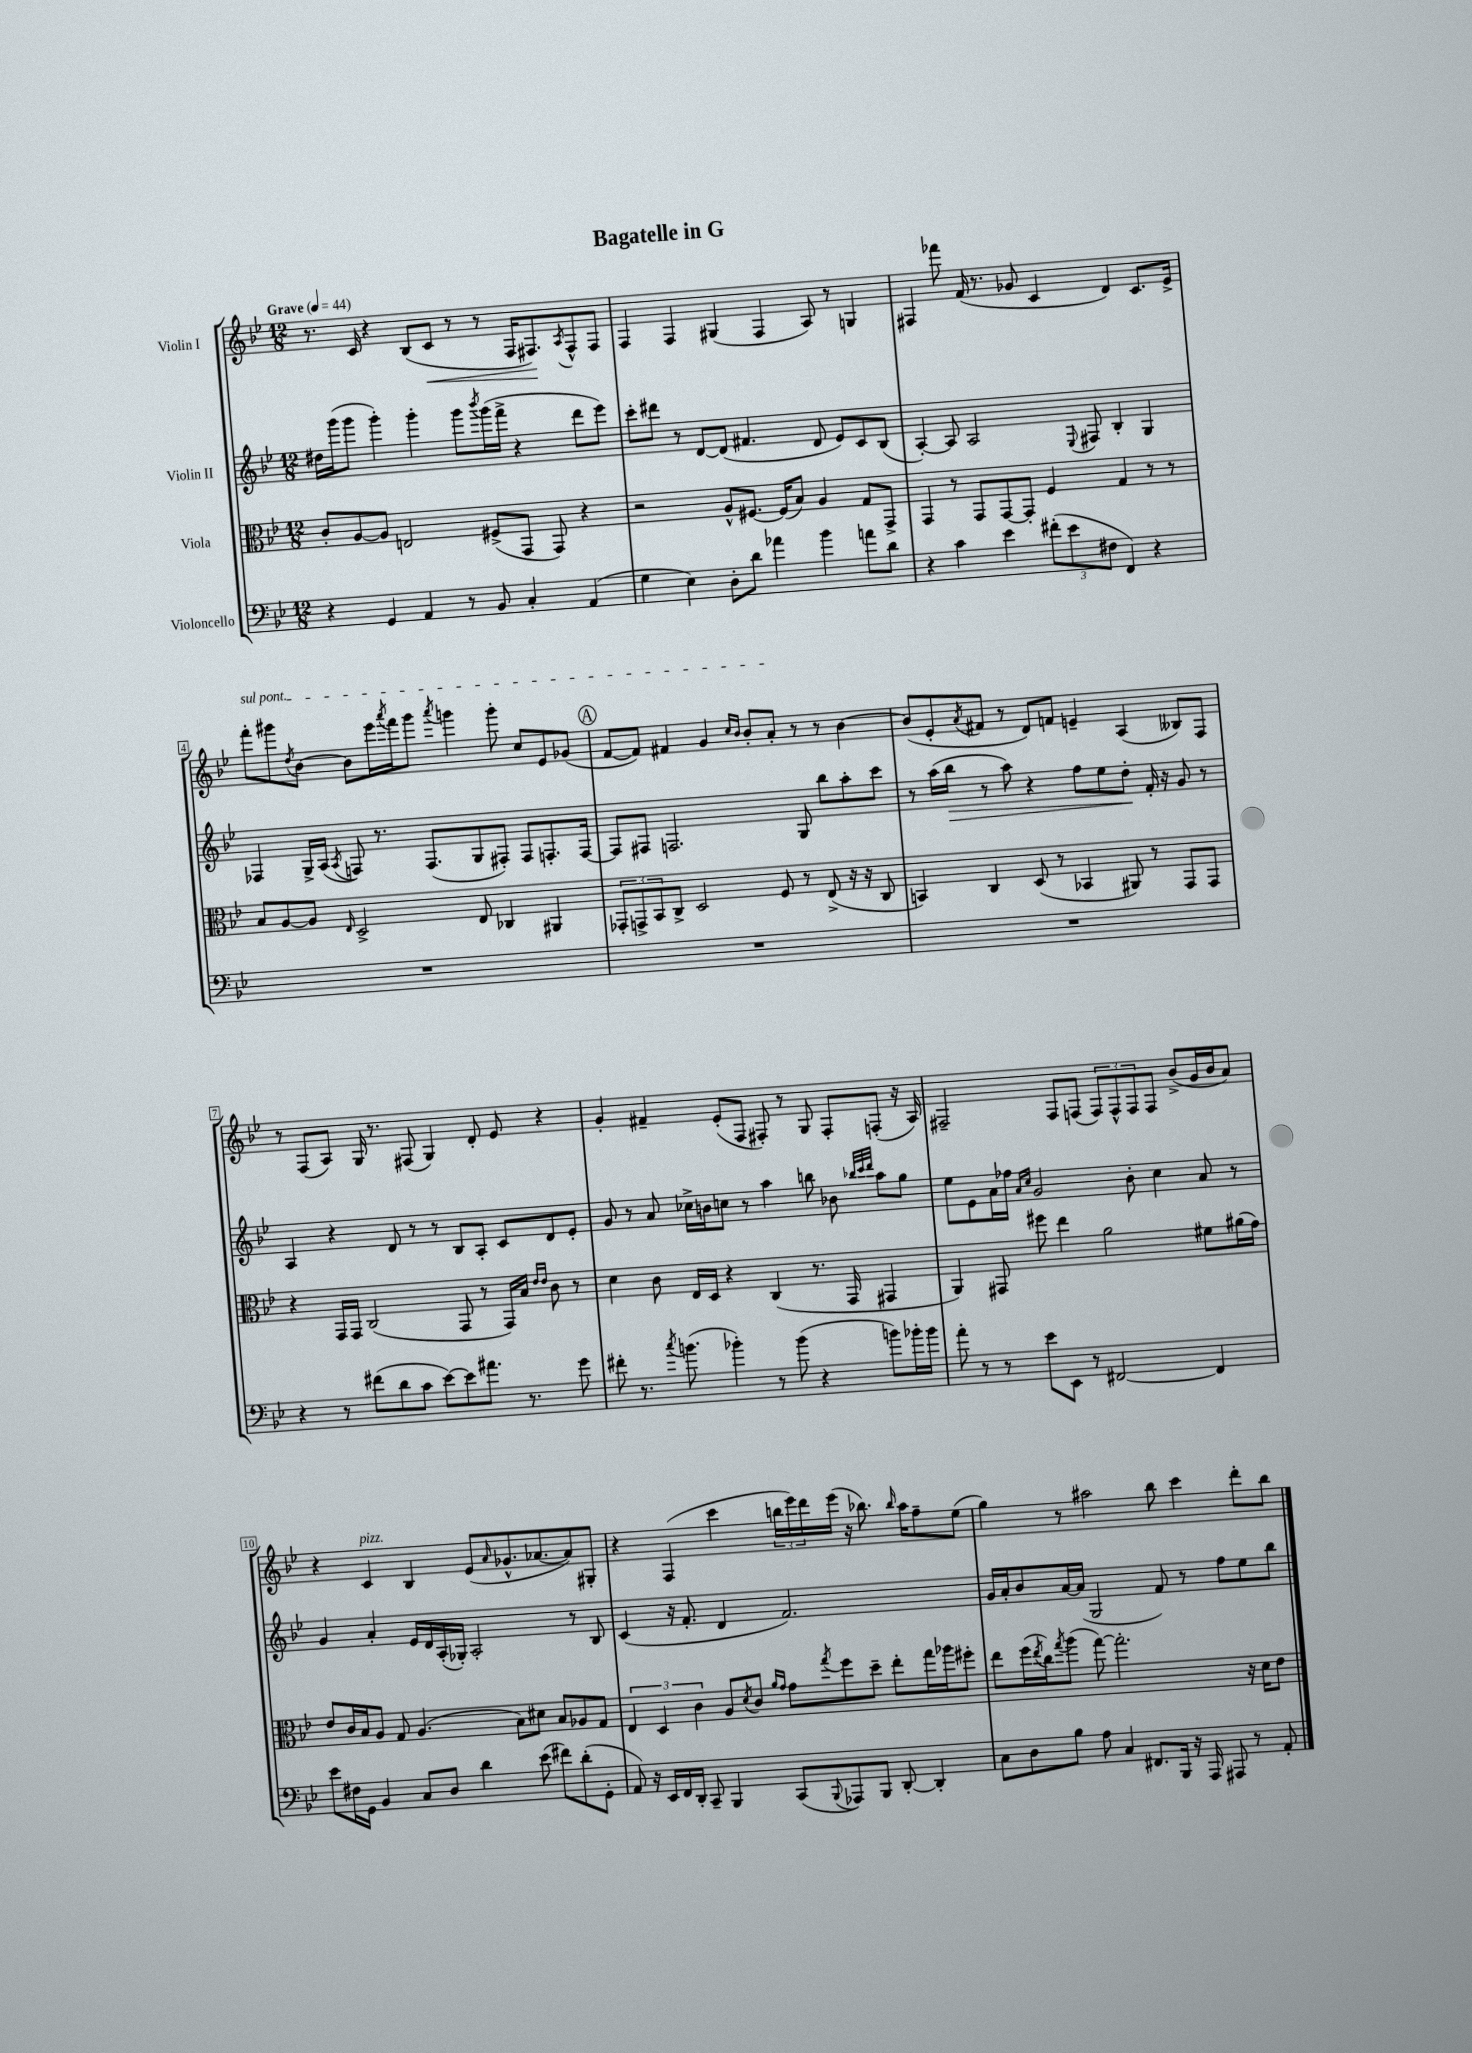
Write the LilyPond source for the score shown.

\header { title = "Bagatelle in G" }
<<
\new StaffGroup <<
\new Staff = "s0" \with { instrumentName = "Violin I" } {
    \clef treble \key bes \major \numericTimeSignature \time 12/8 \tempo "Grave" 4 = 44
    r8. c'16 r4 bes8( c'8\< r8 r8 f16 fis8.\!) \acciaccatura { a8 } fis8-^ fis8 |
    f4 f4 gis4( f4 a8) r8 g4 |
    fis4 fes'''8 f'16( r8. ges'8 c'4 d'4) c'8. ees'16-> |
    \once \override TextSpanner.bound-details.left.text = \markup { \italic "sul pont." } f'''8-.\startTextSpan gis'''8 \acciaccatura { d''8 } bes'8~ bes'8 ees'''16 \acciaccatura { a'''8 } f'''16 gis'''8 \acciaccatura { a'''8 } g'''4 g'''8-. c''8 ees'8 ges'8( |
    \mark \markup { \circle "A" } f'8~ f'8) fis'4 g'4 \grace { c''16 bes'16 } bes'8-. a'8-.\stopTextSpan r8 r8 bes'4~ |
    bes'8( ees'8-. \acciaccatura { a'8 } fis'8 r8 d'8) f'8 e'4-- a4( beses8) f8 |
    r8 f8( a8) g16 r8. fis8( g4) d'8-. ees'8 r4 |
    g'4-. fis'4-- ees'8-.( f8 fis8-.) r8 g8 fis8-. f8-.( r16 a16) |
    fis2-- fis8 f8( \tuplet 3/2 { f8) f8-^ f8 } f8 bes'8->( g'16 bes'16 a'8) |
    r4 c'4^\markup { \italic "pizz." } bes4 ees'8( \grace { a'16 } ges'8.-^ aes'8.~ aes'8) gis8-. |
    r4 f4( c'''4 \tuplet 3/2 { b''16 ees'''16) d'''16 } ees'''16( r16 bes''8.) \grace { bes''16 } a''16 f''8-- ees''8( |
    g''4) r8 ais''2 bes''8 c'''4 d'''8-. bes''8 \bar "|." |
}
\new Staff = "s1" \with { instrumentName = "Violin II" } {
    \clef treble \key bes \major \numericTimeSignature \time 12/8
    dis''16 g'''16( g'''8 g'''4-.) g'''4-. g'''8 \acciaccatura { bes'''8 } g'''16( f'''16-> r4 d'''8 ees'''8) |
    c'''8-. dis'''8 r8 d'8~ d'8( fis'4. d'8 ees'8) c'8 bes8( |
    a4~-.) a8 a2 \appoggiatura { ees8 } fis8 bes4-. g4 |
    fes4 g16-> a16( \acciaccatura { a8 } f8) r8. f8.( g8 fis8-.) fis8 f8.-. f16~ |
    \mark \markup { \circle "A" } f8 fis8 f2. g8 bes''8 a''8-. c'''8 |
    r8 a''16( bes''16\> r8 a''8) r4 f''8 ees''8 d''8-.\! f'16-. r16 g'8 r8 |
    a4 r4 d'8 r8 r8 bes8 a8-. c'8 d'8 ees'8-. |
    g'8 r8 a'8 ces''16-> b'16 c''8 r8 a''4 b''8 bes'8 \grace { bes''32 c'''32 d'''32 } a''8 g''8 |
    ees''8 ees'8 a'16 fes''16 \grace { a'16 c''16 } g'2 bes'8-. c''4 a'8 r8 |
    g'4 a'4-. ees'16 d'16 a16-.( ges16-.) a2-. r8 bes8 |
    c'4( r16 f'8.-. d'4 f'2.) |
    g'16 a'16-. bes'8 a'16~ a'16( g2 f'8) r8 f''8 ees''8 bes''8 \bar "|." |
}
\new Staff = "s2" \with { instrumentName = "Viola" } {
    \clef alto \key bes \major \numericTimeSignature \time 12/8
    c'8-. a8~ a8 e2 fis8->( g,8 g,8) r4 |
    r2 a8-^ fis8.~ fis16( bes8) a4 g8 g,8-> |
    g,4 r8 g,8 g,8~ g,8-. f4 g4 r8 r8 |
    bes8 a8~ a8 \grace { ees16 } d2-> ees8 ces4 ais,4 |
    \mark \markup { \circle "A" } \tuplet 3/2 { ges,8-. g,8-> bes,8 } c8-> d2 f8 r8 ees8->( r16 r16 c8 |
    b,4) c4 d8( r8 bes,4 ais,8) r8 g,8 g,8 |
    r4 g,16 g,16 c2( g,8 r8 g,16) bes16 \grace { ees'16 ees'16 } c'8 r8 |
    d'4 c'8 ees16 d16 r4 c4( r8. g,16 gis,4 |
    a,4) gis,8 fis''8 ees''4 a'2 fis'8 ais'16( g'16) |
    ees'8 c'16 bes16 a8 g8 a4.( bes8) dis'8 bes8 aes8 g8 |
    \tuplet 3/2 { ees4 d4 c'4 } a8 \acciaccatura { d'8 } c'8 \grace { a'16 g'16 } g'8 \acciaccatura { g''8 } f''8 d''8-- ees''8-. g''16 aes''16 fis''8-. |
    ees''8 f''16( \acciaccatura { ees''8 } c''16) \acciaccatura { g''8 } a''8( g''8~) g''2.-. r16 d'16 ees'8 \bar "|." |
}
\new Staff = "s3" \with { instrumentName = "Violoncello" } {
    \clef bass \key bes \major \numericTimeSignature \time 12/8
    r4 g,4 a,4 r8 bes,8 c4-. a,4( |
    g4 ees4) d8-. d'8 aes'4 bes'4 a'8 d'8 |
    r4 c'4 ees'4 \tuplet 3/2 { fis'8-.( ees'8 fis8 } f,4) r4 |
    R1. |
    \mark \markup { \circle "A" } R1. |
    R1. |
    r4 r8 fis'8( d'8 c'8 ees'8~) ees'8 ais'8. r8. g'8 |
    fis'8-. r8. \acciaccatura { c''8 } b'8.( bes'4-.) r8 bes'8( r4 b'8) bes'16-. bes'16 |
    a'8-. r8 r8 ees'8 ees,8 r8 fis,2~ fis,4 |
    ees'8 fis16 g,16 bes,4 c8 d8 d'4 ees'8( fis'8) d'8-.( g,8-. |
    a,8) r16 ees,16 f,16 d,16-. c,8-- bes,,4 c,8( \appoggiatura { bes,,8 } aes,,8) bes,,8 d,8~-. d,4-. |
    c8 d8 bes8 a8 c4 fis,8. bes,,16 r16 a,,16 ais,,8 r8 a,8-. \bar "|." |
}
>>
>>
\layout { \context { \Score \override BarNumber.stencil = #(make-stencil-boxer 0.1 0.3 ly:text-interface::print) } }
